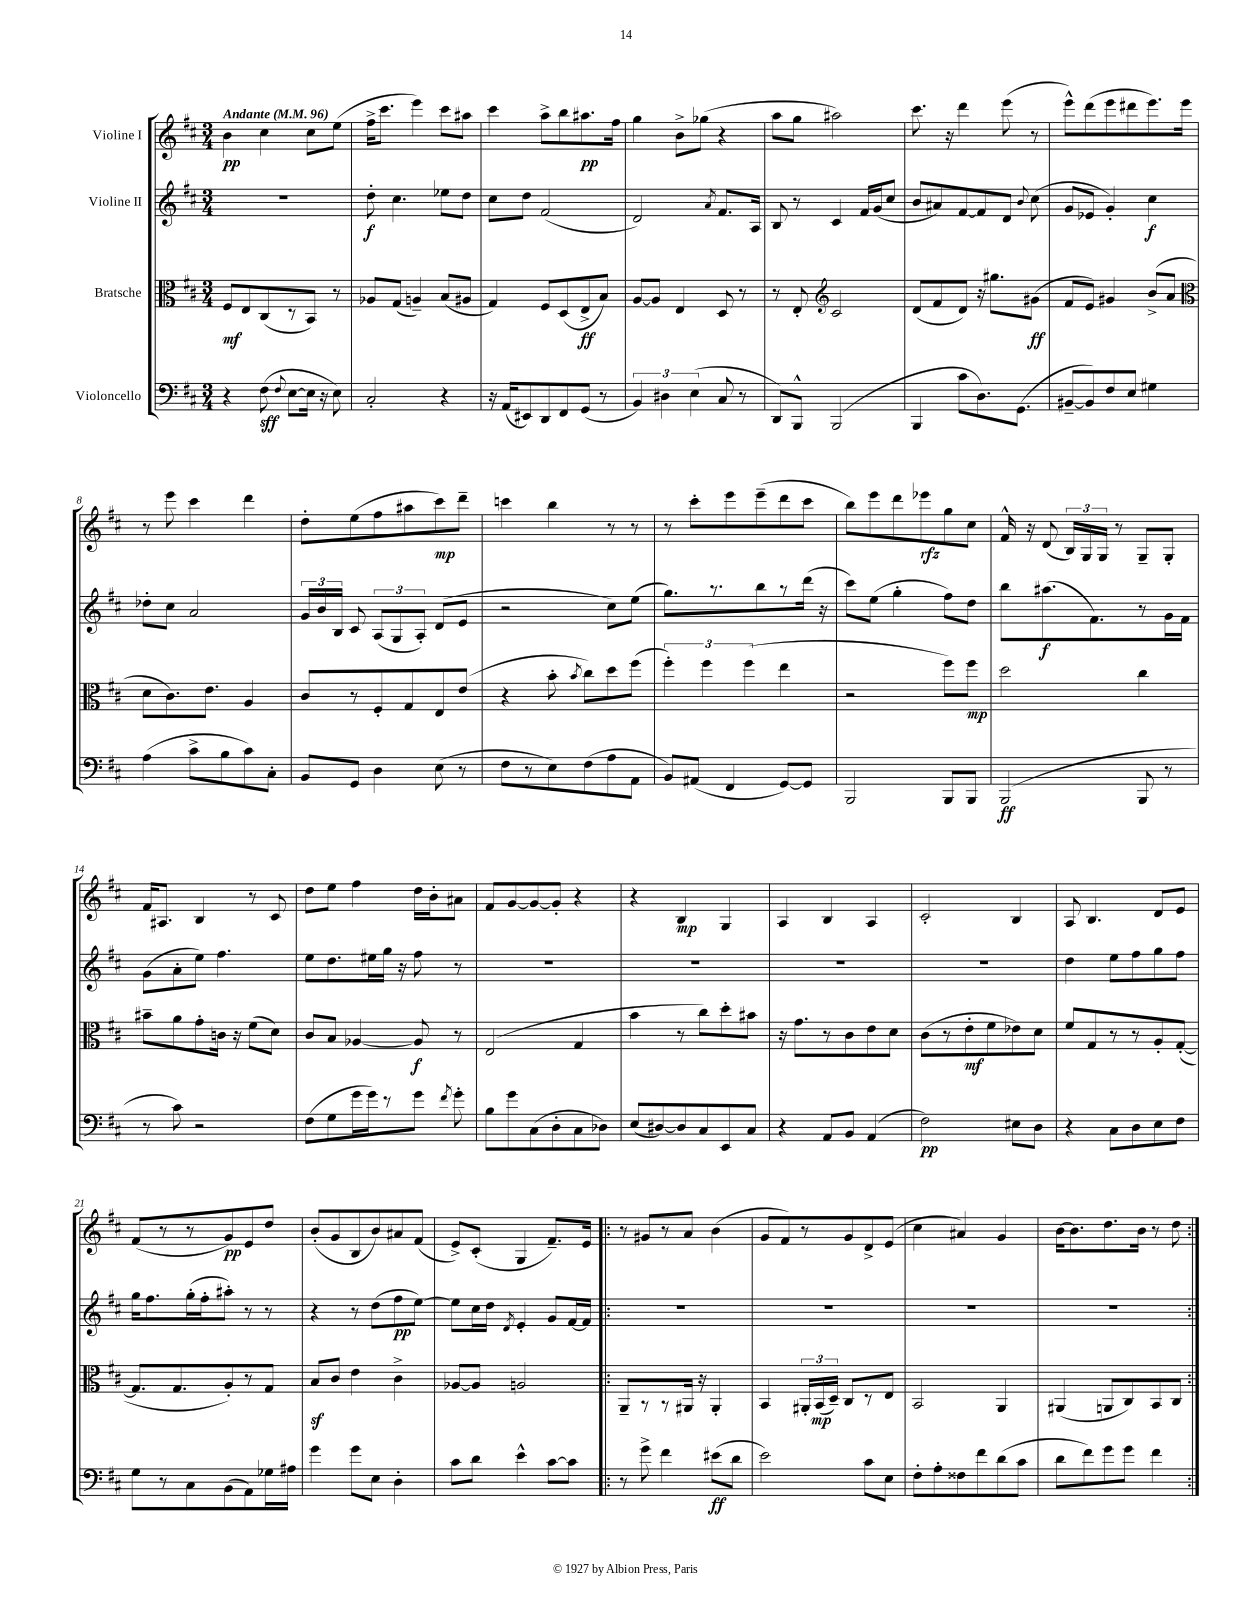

**kern	**kern	**kern	**kern
*staff4	*staff3	*staff2	*staff1
*clefF4	*clefC3	*clefG2	*clefG2
*k[f#c#]	*k[f#c#]	*k[f#c#]	*k[f#c#]
*M3/4	*M3/4	*M3/4	*M3/4
*MM96	*MM96	*MM96	*MM96
4r	8F#	2.r	4b
.	8E	.	.
(8F#	(8C#	.	4cc#
8qqF#	.	.	.
[8E	8r	.	.
16E]	8BB)	.	8cc#
16r	.	.	.
8E)	8r	.	(8ee
=	=	=	=
2C#'	8A-	8dd'	16ff#^
.	.	.	8.ccc#
.	(8G	4.cc#	.
.	4A~)	.	4eee)
4r	(8B	8ee-	8ccc#
.	8A#	8dd	8aa#
=	=	=	=
16r	4G)	8cc#	4ccc#
(16AA	.	.	.
8EE#)	.	8dd	.
8DD	8F#	(2f#	8aa^
8FF#	(8D	.	8bb
(8GG	8E^	.	8.aa#
8r	8B)	.	.
.	.	.	16ff#
=	=	=	=
6BB)	[8A	2d)	4gg
.	8A]	.	.
6D#	.	.	.
.	4E	.	8b^
(6E	.	.	.
.	.	.	(8gg-
.	.	8qa	.
8C#	8D	8.f#	4r
8r	8r	.	.
.	.	16A	.
=	=	=	=
8DD)	8r	8B	8aa
8BBB^^	8E'	8r	8gg
*	*clefG2	*	*
(2BBB	2c#	4c#	2aa#)
.	.	16f#	.
.	.	(16g	.
.	.	8cc#	.
=	=	=	=
4BBB	(8d	8b	8.ccc#
.	8f#	8a#)	.
.	.	.	16r
8c#	8d)	[8f#	4ddd
8.D)	16r	8f#]	.
.	8.gg#	.	.
.	.	8d	(8eee
(8.GG	.	.	.
.	.	8qqb	.
.	(8g#	(8cc#	8r
=	=	=	=
[8BB#~	8f#	8g	8eee^^)
8BB#])	8e)	8e-	(8ddd
8F#	4g#	4g')	8eee
8E	.	.	8ddd#
4G#	(8b^	4cc#	8.eee)
.	8a	.	.
.	.	.	16eee
=	=	=	=
*	*clefC3	*	*
(4A	8d	8dd-'	8r
.	8.c#)	8cc#	8eee
8c#^	.	2a	4ccc#
.	8.e	.	.
8B	.	.	.
8c#)	4A	.	4ddd
8C#'	.	.	.
=	=	=	=
8BB	8c#	24g	8dd'
.	.	24b	.
.	.	24B	.
8GG	8r	8c#	(8ee
4D	8F#'	(12A	8ff#
.	.	12G	.
.	8G	.	8aa#
.	.	12A')	.
(8E	8E	(8d	8ccc#)
8r	(8e	8e	8ddd~
=	=	=	=
8F#	4r	2r	4ccc
8r	.	.	.
8E)	8b'	.	4bb
.	8qb	.	.
(8F#	8cc#)	.	.
8A	8dd	8cc#)	8r
8AA	(8ff#	(8ee	8r
=	=	=	=
8BB)	6ff#')	8.gg)	8r
(8AA#	.	.	8ccc#'
.	6ff#	.	.
.	.	8.r	.
4FF#	.	.	8eee
.	(6ff#	.	.
.	.	8bb	(8eee~
[8GG)	4ee	8r	8ddd
8GG]	.	(16ddd	8ccc#
.	.	16r	.
=	=	=	=
2BBB	2r	8ccc#)	8bb)
.	.	(8ee	8eee
.	.	4gg'	8ddd
.	.	.	8eee-
8BBB	8ff#)	8ff#)	8gg
8BBB	8ff#	8dd	8cc#
=	=	=	=
(2BBB	2dd	8bb	16f#^^
.	.	.	16r
.	.	(8.aa#	(8d
.	.	.	24B)
.	.	.	24G
.	.	8.f#)	.
.	.	.	24G
.	.	.	8r
8BBB	4cc#	8r	8G~
8r	.	16g	8G'
.	.	16f#	.
=	=	=	=
8r	8b#~	(8g	16f#
.	.	.	8.A#
8c#)	8a	8a'	.
2r	8g'	8ee)	4B
.	16c	4.ff#	.
.	16r	.	.
.	(8f#	.	8r
.	8d)	.	8c#
=	=	=	=
(8F#	8c#	8ee	8dd
8G	8B	8.dd	8ee
16g	[4A-	.	4ff#
16g)	.	16ee#	.
8r	.	16gg	.
.	.	16r	.
8g	8A-]	8ff#	16dd
.	.	.	16b'
8qf#	.	.	.
8g'	8r	8r	8a#
=	=	=	=
8B	(2E	2.r	8f#
8g	.	.	[8g
(8C#	.	.	8g_
8D'	.	.	8g']
8C#	4G	.	4r
8D-)	.	.	.
=	=	=	=
(8E	4b	2.r	4r
[8D#)	.	.	.
8D#]	8r	.	4B
8C#	8cc#)	.	.
8EE	8dd'	.	4G
8C#	8b#	.	.
=	=	=	=
4r	16r	2.r	4A
.	8.g	.	.
8AA	8r	.	4B
8BB	8c#	.	.
(4AA	8e	.	4A
.	8d	.	.
=	=	=	=
2F#)	(8c#	2.r	2c#'
.	8r	.	.
.	8e'	.	.
.	8f#	.	.
8E#	8e-)	.	4B
8D	8d	.	.
=	=	=	=
4r	8f#	4dd	8A
.	8G	.	4.B
8C#	8r	8ee	.
8D	8r	8ff#	.
8E	8A'	8gg	8d
8F#	([8G'	8ff#	8e
=	=	=	=
8G	8.G]	16gg	(8f#
.	.	8.ff#	.
8r	.	.	8r
.	8.G	.	.
8C#	.	(16gg'	8r
.	.	16ff#'	.
(8BB	8A')	8aa#')	8g)
8AA)	8r	8r	8e
16G-	8G	8r	8dd
16A#	.	.	.
=	=	=	=
4g	8B	4r	(8b'
.	8c#	.	8g
8g	4e	8r	8B
8E	.	(8dd	8b)
4D'	4c#^	8ff#	8a#
.	.	[8ee)	(8f#
=	=	=	=
8c#	[8A-	8ee]	8e^)
8d	8A-]	16cc#	(8c#'
.	.	16dd	.
.	.	8qd	.
4e^^	2A	4e'	4G
[8c#	.	8g	8.f#~)
8c#]	.	[16f#	.
.	.	16f#]	16e
=!|:	=!|:	=!|:	=!|:
8r	8AA~	2.r	8r
8g^	8r	.	8g#
4f#	8r	.	8r
.	16AA#	.	8a
.	16r	.	.
(8e#	4AA#'	.	(4b
8d	.	.	.
=	=	=	=
2e)	4BB	2.r	8g
.	.	.	8f#)
.	24AA#'	.	8r
.	(24BB	.	.
.	24D~)	.	.
.	8C#	.	8g
8c#	8r	.	8d^
8E	8E	.	(8e
=	=	=	=
8F#'	2BB	2.r	4cc#
8A'	.	.	.
8F##	.	.	4a#)
8f#	.	.	.
(8d	4AA	.	4g
8c#	.	.	.
=	=	=	=
8d	(4AA#	2.r	[16b
.	.	.	8.b]
8f#)	.	.	.
8g	8AA	.	8.dd
8g	8C#)	.	.
.	.	.	16b
4f#	8BB	.	8r
.	8C#	.	8dd
==:|!	==:|!	==:|!	==:|!
*-	*-	*-	*-
